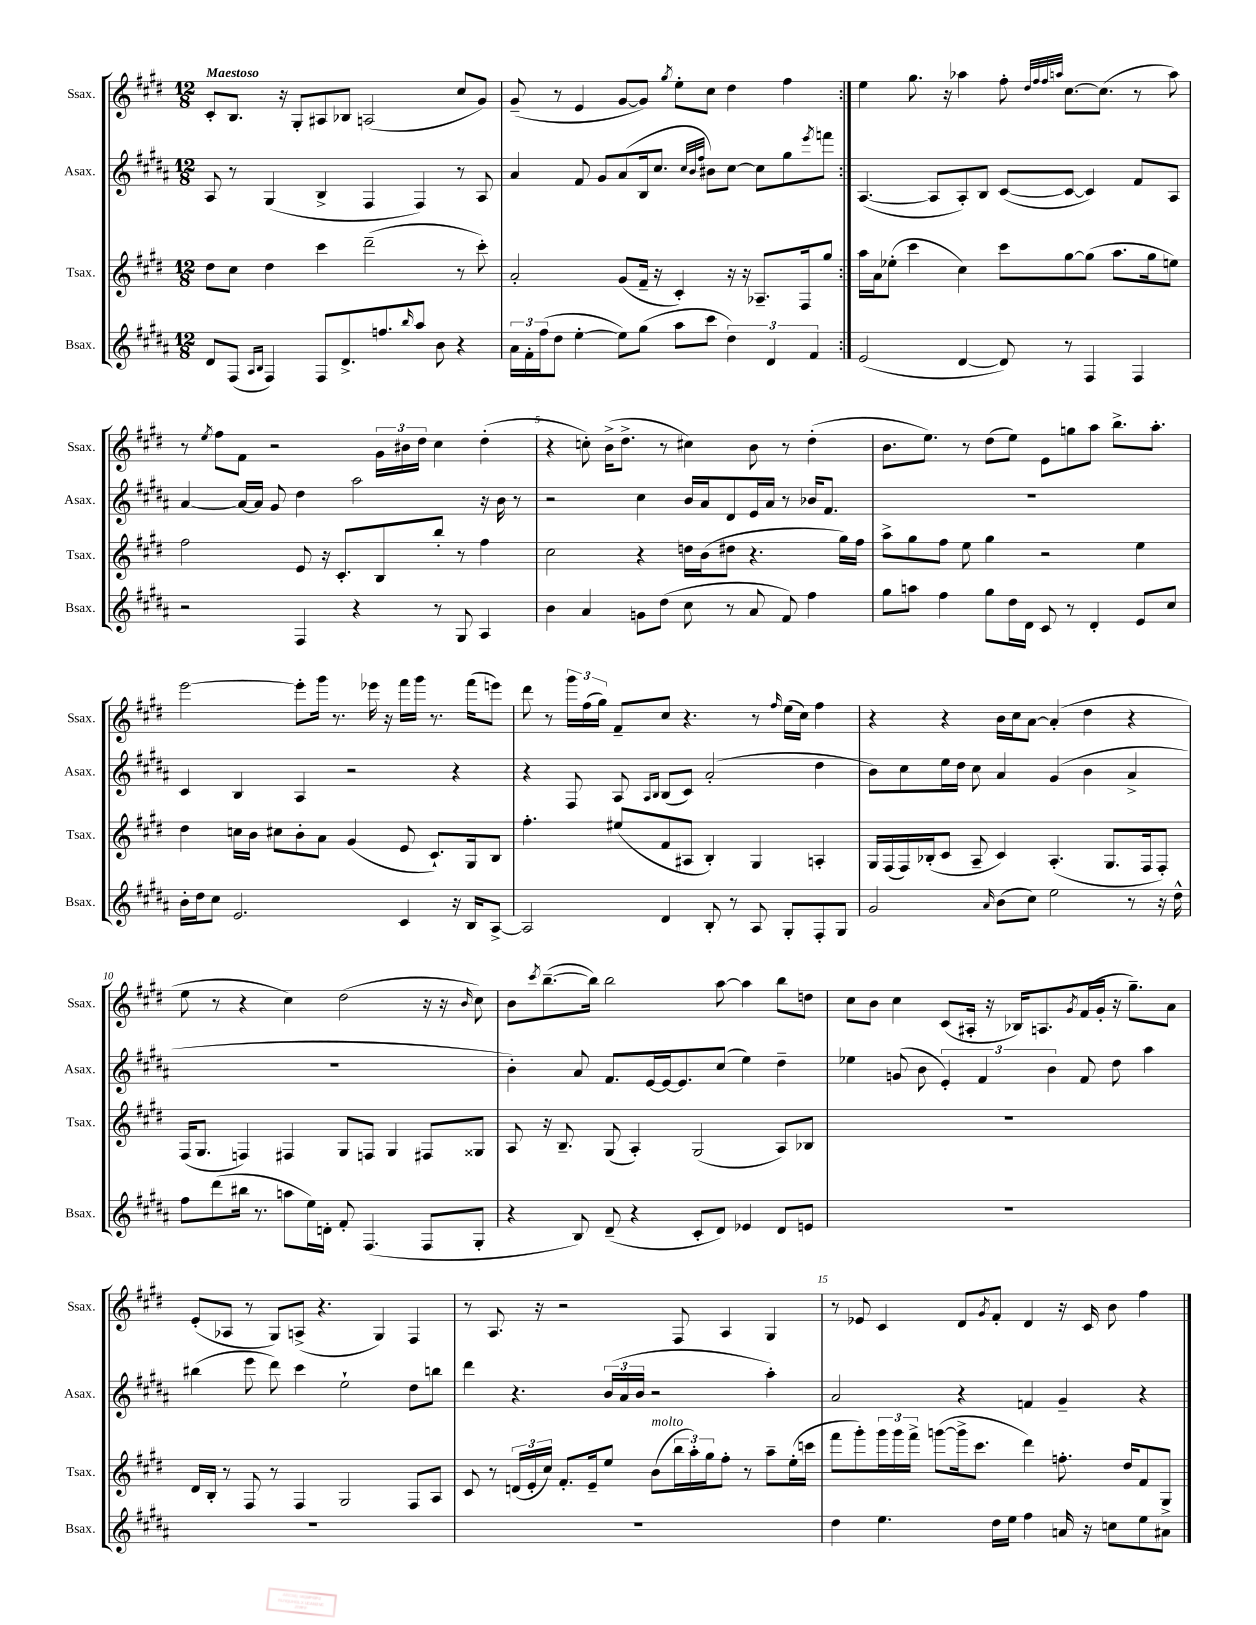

**kern	**kern	**kern	**kern
*staff4	*staff3	*staff2	*staff1
*clefG2	*clefG2	*clefG2	*clefG2
*k[f#c#g#d#a#]	*k[f#c#g#d#]	*k[f#c#g#d#a#]	*k[f#c#g#d#]
*M12/8	*M12/8	*M12/8	*M12/8
8d#	8dd#	8A#	8c#'
(8F#	8cc#	8r	8.B
16qqA#	.	.	.
16qqB	.	.	.
4F#)	4dd#	(4G#	.
.	.	.	16r
.	.	.	8G#'
8F#	4ccc#	4B^	8A#
8.d#^	.	.	8B-
.	(2ddd#~	4F#	(2A
8.ff	.	.	.
16qqbb	.	.	.
8aa#	.	4F#)	.
8b	.	.	.
4r	8r	8r	8cc#
.	8ccc#')	8A#	8g#)
=	=	=	=
24a#	2a'	4a#	(8g#~
24f#'	.	.	.
(24ff#	.	.	.
8dd#	.	.	8r
[4ee'	.	8f#	4e
.	.	8g#	.
8ee])	(8g#	(8a#	[8g#
(8gg#	16f#~	16B	8g#])
.	16r	8.cc#	.
.	.	.	8qgg#
8aa#	4c#')	.	8ee'
.	.	32qqcc#	.
.	.	32qqb	.
.	.	32qqff#	.
8ccc#	.	8b#)	8cc#
6dd#)	16r	[8cc#	4dd#
.	16r	.	.
.	8.A-~	8cc#]	.
6d#	.	.	.
.	.	8gg#	4ff#
.	16F#	.	.
6f#	.	.	.
.	.	8qeee	.
.	8gg#	8fff	.
=:|!	=:|!	=:|!	=:|!
(2e	16aa	([4.A#	4ee
.	16a	.	.
.	(8ee-'	.	.
.	4ccc#	.	8.gg#
.	.	8A#]	.
.	.	.	16r
[4d#	4cc#)	8A#')	4aa-
.	.	8B	.
8d#])	8ccc#	([8c#	8ff#'
.	.	.	32qqdd#
.	.	.	32qqff#
.	.	.	32qqff#
.	.	.	32qqaa
8r	[8gg#	8c#_	[8.cc#
4F#	(8gg#]	4c#])	.
.	.	.	(8.cc#]
.	8.aa	.	.
4F#	.	8f#	8r
.	16gg#	.	.
.	8ee)	8A#	8aa)
=	=	=	=
2r	2ff#	[4a#	8r
.	.	.	8qee
.	.	.	8ff#
.	.	16a#_	8f#
.	.	16a#]	.
.	.	8g#	2r
4F#	8e	4dd#	.
.	16r	.	.
.	8.c#'	.	.
4r	.	2aa#	.
.	8B	.	24g#
.	.	.	24b#
.	.	.	24dd#
8r	8bb'	.	4cc#
8G#	8r	.	.
4A#	4ff#	16r	(4dd#'
.	.	16b	.
.	.	8r	.
=	=	=	=
4b	2cc#	2r	4r
4a#	.	.	8cc')
.	.	.	(16b^
.	.	.	8.dd#^
8g	4r	4cc#	.
(8dd#	.	.	8r
8cc#	16dd	16b	4cc#)
.	(16b	16a#	.
8r	8dd#	8d#	.
8a#	4.r	16e	8b
.	.	16a#	.
8f#)	.	8r	8r
4ff#	.	16b-	(4dd#'
.	.	8.f#	.
.	16gg#)	.	.
.	16ff#	.	.
=	=	=	=
8gg#	8aa^	1.r	8.b
8aa	8gg#	.	.
.	.	.	8.ee)
4ff#	8ff#	.	.
.	8ee	.	8r
8gg#	4gg#	.	(8dd#
16dd#	.	.	8ee)
16d#	.	.	.
8c#	2r	.	8e
8r	.	.	8gg
4d#'	.	.	8aa
.	.	.	8.bb^
8e	4ee	.	.
.	.	.	8.aa'
8cc#	.	.	.
=	=	=	=
16b'	4dd#	4c#	[2eee
16dd#	.	.	.
8cc#	.	.	.
2.e	16cc	4B	.
.	16b	.	.
.	8cc#	.	.
.	8b'	4A#	8eee']
.	8a	.	16ggg#
.	.	.	8.r
.	(4g#	2r	.
.	.	.	16eee-
.	.	.	16r
4c#	8e	.	16fff#
.	.	.	16ggg#
.	8.c#`)	.	8.r
16r	.	4r	.
16B	16G#	.	(16fff#
[8A#^	8B	.	8eee)
=	=	=	=
2A#]	4.ff#'	4r	8ddd#
.	.	.	8r
.	.	8F#	24ggg#
.	.	.	(24ff#
.	.	.	24gg#)
.	(8ee#	8A#	8f#~
.	.	16qqA#	.
.	.	16qqB	.
4d#	8f#	(8B	8cc#
.	8A#	8c#)	4.r
8B'	4B')	(2a#'	.
8r	.	.	.
8A#	4G#	.	8r
.	.	.	16qqff#
8G#'	.	.	(16ee
.	.	.	16cc#)
8F#'	4A'	4dd#	4ff#
8G#	.	.	.
=	=	=	=
2g#	16G#	8b)	4r
.	(16F#	.	.
.	16F#)	8cc#	.
.	(16B-'	.	.
.	8c#	16ee	4r
.	.	16dd#	.
.	8A~	8cc#	.
16qqa#	.	.	.
(8b	4c#)	4a#	16b
.	.	.	16cc#
8cc#)	.	.	[8a
2ee	(4.A'	(4g#	(4a']
.	.	4b	4dd#
.	8.G#	.	.
8r	.	4a#^	4r
.	16F#	.	.
16r	8F#')	.	.
16dd#^^	.	.	.
=	=	=	=
8ff#	(16F#	1.r	8ee
.	8.G#	.	.
(8ddd#	.	.	8r
16bb#	4F)	.	4r
8.r	.	.	.
8aa	4F#	.	4cc#)
16ee)	.	.	.
16d'	.	.	.
8f#'	8G#	.	(2dd#
(4.F#	8F	.	.
.	4G#	.	.
8F#	8F#	.	16r
.	.	.	16r
.	.	.	16qqb
8G#'	8G##	.	8cc#)
=	=	=	=
4r	8A	4b')	8b
.	.	.	8qccc#
.	16r	.	([8.bb~
.	8.B~	.	.
8B)	.	8a#	.
.	.	.	16bb])
(8d#~	(8G#	8.f#	2bb
4r	4A')	.	.
.	.	[16e	.
.	.	16e_	.
.	.	8.e]	.
8c#'	(2G#	.	.
8d#)	.	(8cc#	[8aa
4e-	.	4ee)	4aa]
8d#	8A)	4dd#~	8bb
8e	8B-	.	8dd
=	=	=	=
1.r	1.r	4ee-	8cc#
.	.	.	8b
.	.	(8g	4cc#
.	.	8b	.
.	.	6e')	(8c#
.	.	.	16A#'
.	.	6f#	.
.	.	.	16r
.	.	.	16B-)
.	.	.	8.A
.	.	6b	.
.	.	.	8qg#
.	.	8f#	(16f#
.	.	.	16g#'
.	.	8dd#	16r
.	.	.	8.gg#~)
.	.	4aa#	.
.	.	.	8a
=	=	=	=
1.r	16d#	(4bb#	(8e'
.	16B'	.	.
.	8r	.	8A-
.	8F#	8eee	8r
.	8r	8ddd#)	8G#)
.	4F#	4ccc#	(8A^
.	.	.	4.r
.	2G#	2ee`	.
.	.	.	4G#)
.	8F#	8dd#	4F#
.	8A	8bb	.
=	=	=	=
1.r	8c#	4ddd#	8r
.	8r	.	8.A
.	(24d	4.r	.
.	24e'	.	.
.	.	.	16r
.	24cc#)	.	.
.	8.f#'	.	2r
.	16e~	.	.
.	8ee	(24b	.
.	.	24a#	.
.	.	24b	.
.	(8b	2r	.
.	24bb	.	8F#
.	24aa')	.	.
.	24gg#	.	.
.	8ff#'	.	4A
.	8r	.	.
.	8aa~	4aa#')	4G#
.	(16ee'	.	.
.	16ccc	.	.
=	=	=	=
4dd#	8fff#	2a#	8r
.	8ggg#')	.	8e-
4.ee	24ggg#	.	4c#
.	24ggg#	.	.
.	24fff#^	.	.
.	([8ggg	.	.
.	16ggg^]	4r	8d#
.	8.ccc#	.	.
.	.	.	8qg#
16dd#	.	.	8f#'
16ee	.	.	.
4ff#	4ddd#)	4f	4d#
16a	8.ff'	4g#~	16r
16r	.	.	16c#
8cc	.	.	8b
.	16dd#	.	.
8ee	8f#	4r	4ff#
8a#	8G#^	.	.
==	==	==	==
*-	*-	*-	*-
